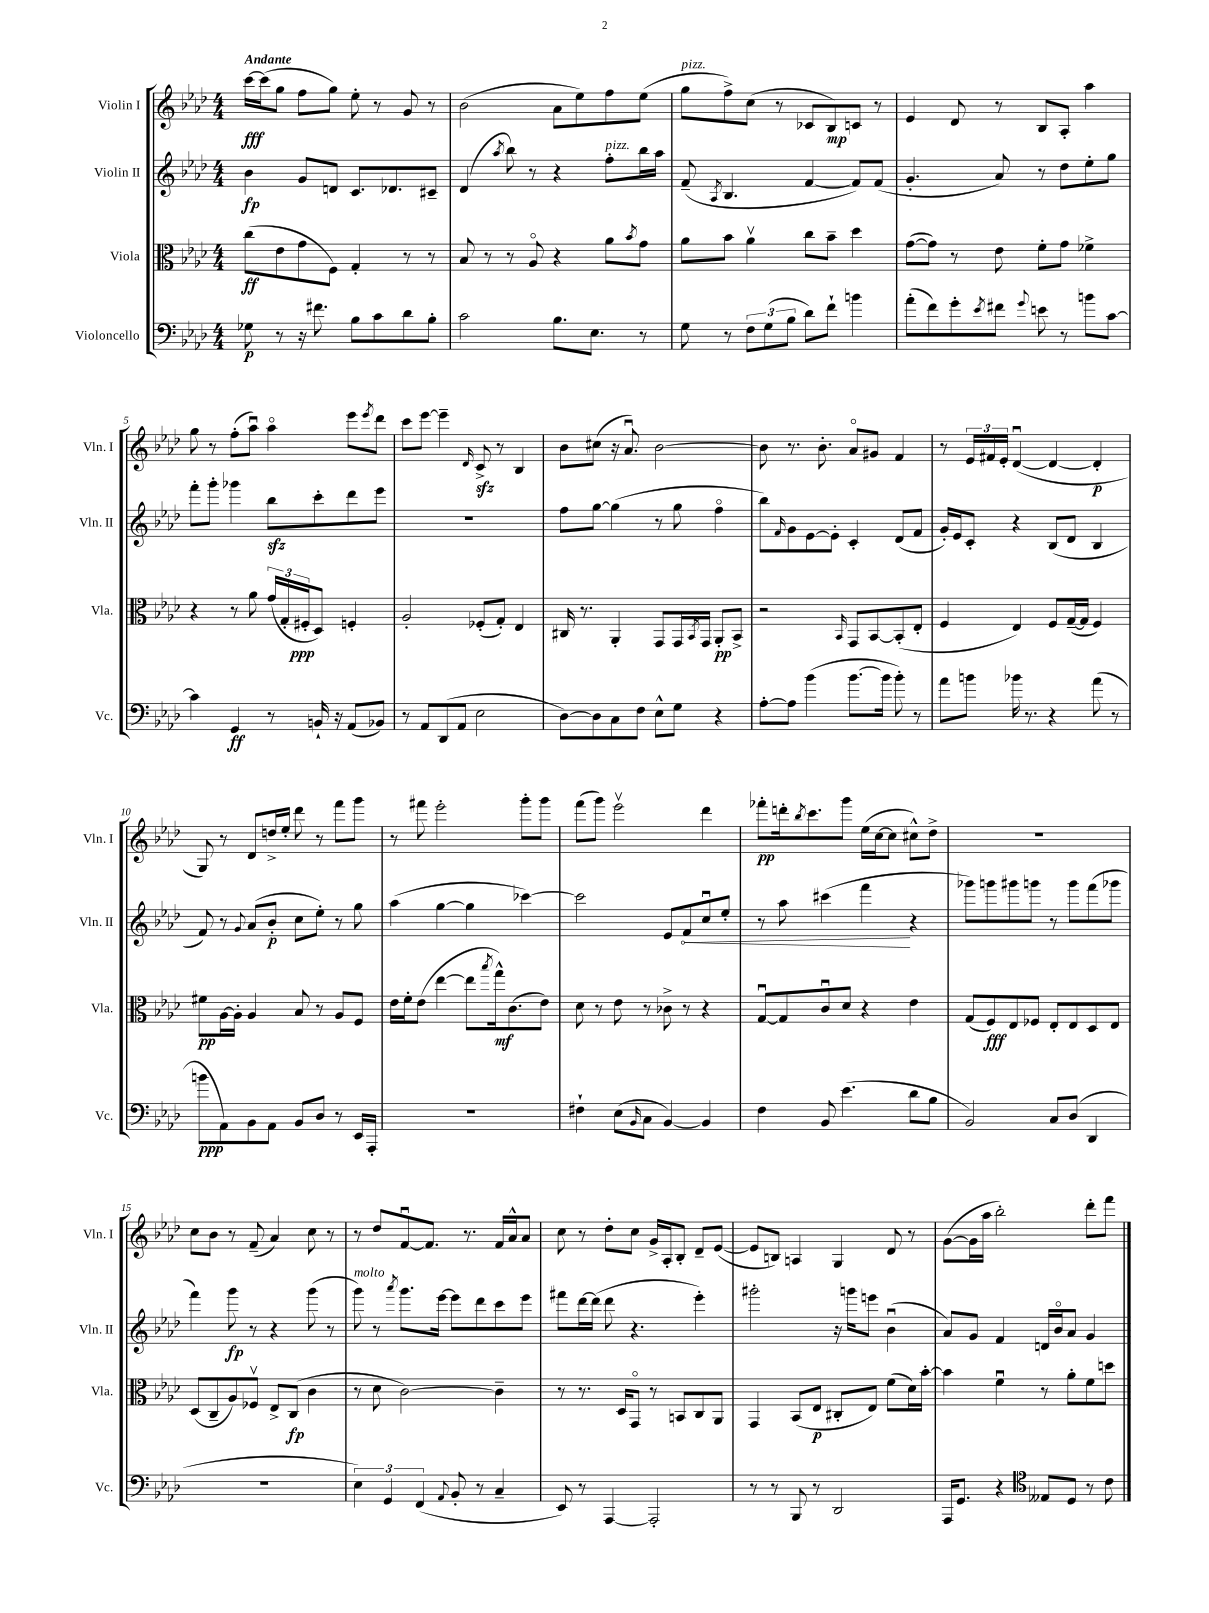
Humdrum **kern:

**kern	**kern	**kern	**kern
*staff4	*staff3	*staff2	*staff1
*clefF4	*clefC3	*clefG2	*clefG2
*k[b-e-a-d-]	*k[b-e-a-d-]	*k[b-e-a-d-]	*k[b-e-a-d-]
*M4/4	*M4/4	*M4/4	*M4/4
8G-	(8cc	4b-	[16ccc
.	.	.	(16ccc]
8r	8e-	.	8gg
16r	8g	8g	8ff
8.f#	.	.	.
.	8F)	8d	8gg)
8B-	4G'	8.c	8ee-'
8c	.	.	8r
.	.	8.d-	.
8d-	8r	.	8g
8B-'	8r	8c#~	8r
=	=	=	=
2c	8B-	(4d-	(2b-
.	8r	.	.
.	.	8qaa-	.
.	8r	8bb-)	.
.	8A-o	8r	.
8.B-	4r	4r	8a-
.	.	.	8ee-)
8.E-	.	.	.
.	8a-	8ff'	8ff
.	8qb-	.	.
8r	8g	16bb-	(8ee-
.	.	16aa-	.
=	=	=	=
8G	8a-	(8f~	8gg
.	.	8qA-	.
8r	8b-	4.B-	8ff^)
12F	4a-v	.	(8cc
(12G	.	.	.
.	.	.	8r
12B-	.	.	.
8d-)	8cc	[4f	8c-
8f`	8b-~	.	8B-)
4b	4dd-	8f])	8c
.	.	(8f	8r
=	=	=	=
(8a-'	([8g	4.g'	4e-
8f)	8g])	.	.
8g'	8r	.	8d-
8qe-	.	.	.
8f#	8e-	8a-)	8r
8qqg	.	.	.
8e	8f'	8r	8B-
8r	8g	8dd-	8A-'
8b	4f-^	8ee-'	4aa-
[8c	.	8gg	.
=	=	=	=
4c]	4r	8fff'	8gg
.	.	8ggg'	8r
4GG	8r	4ggg-	(8ff'
.	8a-	.	8aa-u)
8r	(24g	8bb-	4aa-o
.	24G'	.	.
.	24F#'	.	.
16BB`	8D-)	8ccc'	.
16r	.	.	.
(8AA-	4F'	8ddd-	8eee-
.	.	.	8qeee-
8BB-)	.	8eee-	8ddd-
=	=	=	=
8r	2A-'	1r	8ccc
8AA-	.	.	[8eee-
(8DD-	.	.	4eee-~]
8AA-	.	.	.
.	.	.	16qqd-
2E-	(8F-'	.	8c^
.	8G')	.	8r
.	4E-	.	4B-
=	=	=	=
[8D-)	16C#	8ff	8b-
.	8.r	.	.
8D-]	.	[8gg	(8cc#
8C	4AA-'	(4gg]	16r
.	.	.	8.a-u)
8F	.	.	.
8E-^^	8GG	8r	[2b-
8G	16GG	8gg	.
.	8qBB-	.	.
.	16GG	.	.
4r	8AA-'	4ffo	.
.	8BB-^	.	.
=	=	=	=
[8A-'	2r	8bb-)	8b-]
.	.	16qqf	.
8A-]	.	8g	8.r
(4b-	.	[8e-	.
.	.	.	8.b-'
.	.	8e-']	.
.	16qqBB-	.	.
[8.b-	8GG	4c'	8a-o
.	[8BB-	.	8g#
16b-]	.	.	.
8b-')	(8BB-']	(8d-	4f
8r	8E-'	8f	.
=	=	=	=
8a-	4F	16g')	8r
.	.	16e-	.
8b	.	8c'	24e-
.	.	.	24f#
.	.	.	24e-'
16b-	4E-)	4r	([4d-u
8.r	.	.	.
4r	8F	(8B-	4d-_
.	([16G~	8d-	.
.	16G]	.	.
(8a-	4F)	4B-	4d-']
8r	.	.	.
=	=	=	=
8b	8f#	8f)	8G)
8AA-)	[16A-	8r	8r
.	16A-']	.	.
.	.	8qqg	.
8BB-	4A-	(8a-	8d-
8AA-	.	8b-'	16dd^
.	.	.	16ee-'
8BB-	8B-	8cc	8ddd-
8D-	8r	8ee-')	8r
8r	8A-	8r	8fff
16EE-	8F	8gg	8ggg
16AAA-'	.	.	.
=	=	=	=
1r	16e-	(4aa-	8r
.	16f'	.	.
.	(8e-	.	8fff#
.	[4ee-	[4gg	2eee-'
.	8ee-]	4gg]	.
.	8qbb-	.	.
.	16gg^^)	.	.
.	(8.c	.	.
.	.	[4ccc-)	8ggg'
.	8e-)	.	8ggg
=	=	=	=
4F#`	8d-	2ccc-]	(8fff
.	8r	.	8ggg)
(8E-	8e-	.	2eee-v
16qqBB-	.	.	.
8C	8r	.	.
[4BB-)	8c-^	8e-	.
.	8r	8f	.
4BB-]	4r	8ccu	4ddd-
.	.	8ee-'	.
=	=	=	=
4F	[8Gu	8r	8fff-'
.	8G]	8aa-	16ddd'
.	.	.	8qbb-
.	.	.	8.ccc
8BB-	8cu	(4ccc#	.
(4.e-	8d-	.	8ggg
.	4r	4fff	(16ee-
.	.	.	[16cc
.	.	.	8cc]
8d-	4e-	4r	8cc#^^)
8B-	.	.	8dd-^
=	=	=	=
2BB-)	(8G	8ggg-)	1r
.	8F)	8ggg	.
.	8E-	8ggg#	.
.	8F-	8ggg	.
8C	8E-'	8r	.
(8D-	8E-	8ggg	.
4DD-	8D-	(8fff	.
.	8E-	8ggg-	.
=	=	=	=
1r	(8D-	4fff)	8cc
.	8C~	.	8b-
.	8A-)	8ggg	8r
.	8F-v	8r	(8f~
.	8E-^	4r	4a-)
.	(8C	.	.
.	4c	(8ggg	8cc
.	.	8r	8r
=	=	=	=
6E-)	8r	8ggg)	8r
.	8d-	8r	8dd-
6GG	.	.	.
.	.	8qaaa-	.
.	[2c)	8.ggg	[8fu
(6FF	.	.	.
.	.	.	8.f]
.	.	[16eee-	.
8qqAA-	.	.	.
8BB-'	.	8eee-]	.
.	.	.	8.r
8r	.	8ddd-	.
4C~	4c~]	8ccc	16f
.	.	.	16a-^^
.	.	8eee-	8a-
=	=	=	=
8EE-)	8r	8fff#	8cc
8r	8.r	[16ddd-	8r
.	.	(16ddd-]	.
[4AAA-	.	8ddd-	8dd-'
.	16D-	.	.
.	8GGo	4.r	8cc
2AAA-']	8r	.	16g^
.	.	.	16A-'
.	8BB	.	8B-'
.	8C	4eee-')	8d-~
.	8AA-	.	([8e-
=	=	=	=
8r	4GG	2ggg#'	8e-]
8r	.	.	8B)
8BBB-	(8BB-	.	4A
8r	8E-	.	.
2DD-	8C#'	16r	4G
.	.	16ggg	.
.	8E-)	8eee	.
.	(8f	(4b-u	8d-
.	16d-)	.	8r
.	[16b-'	.	.
=	=	=	=
16AAA-	4b-]	8a-)	([8g
8.GG	.	.	.
.	.	8g	16g]
.	.	.	16aa-
4r	4fu	4f	2bb-')
*clefC4	*	*	*
8E--	8r	16d	.
.	.	16b-o	.
8D-	8a-'	8a-	.
8r	8f	4g	8ddd-'
8c	8dd	.	8fff
==	==	==	==
*-	*-	*-	*-
